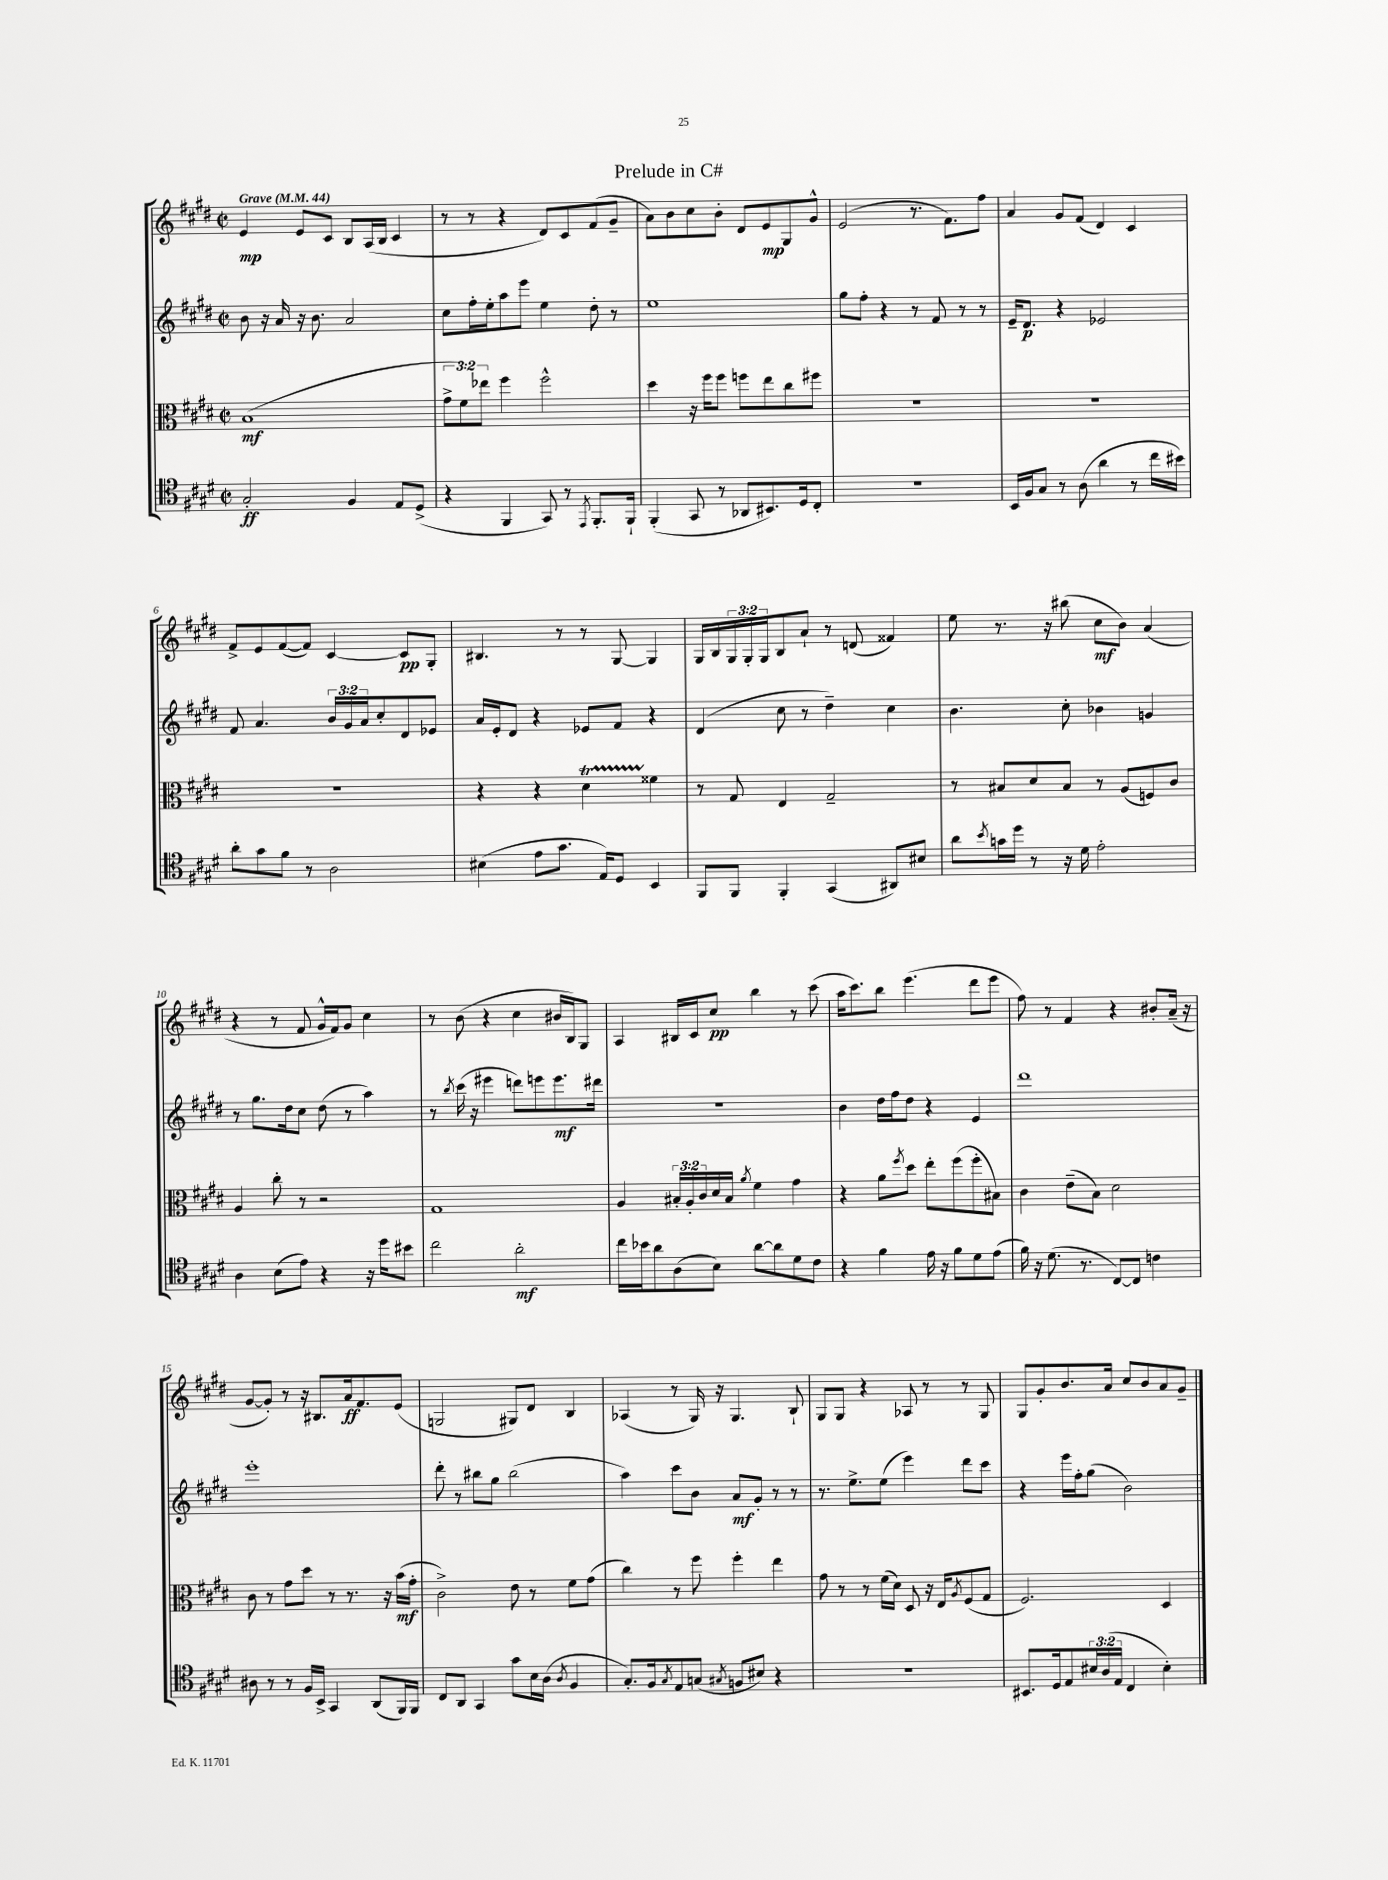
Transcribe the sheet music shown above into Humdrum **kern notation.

**kern	**dynam	**kern	**dynam	**kern	**dynam	**kern	**dynam
*part4	*part4	*part3	*part3	*part2	*part2	*part1	*part1
*staff4	*staff4	*staff3	*staff3	*staff2	*staff2	*staff1	*staff1
*clefC4	*	*clefC3	*	*clefG2	*	*clefG2	*
*k[f#c#g#d#]	*	*k[f#c#g#d#]	*	*k[f#c#g#d#]	*	*k[f#c#g#d#]	*
*M2/2	*	*M2/2	*	*M2/2	*	*M2/2	*
*met(c|)	*	*met(c|)	*	*met(c|)	*	*met(c|)	*
*MM44	*	*MM44	*	*MM44	*	*MM44	*
=1	=1	=1	=1	=1	=1	=1	=1
!	!	!	!	!	!	!LO:TX:a:B:t=Grave	!
2G#'/	ff	(1B	mf	8b\	.	4e/	mp
.	.	.	.	16r	.	.	.
.	.	.	.	16a/	.	.	.
.	.	.	.	16r	.	8e/L	.
.	.	.	.	8.b\	.	.	.
.	.	.	.	.	.	8c#/J	.
4F#/	.	.	.	2a/	.	8B/L	.
.	.	.	.	.	.	(16A/L	.
.	.	.	.	.	.	16B/JJ	.
8E/L	.	.	.	.	.	4c#/	.
(8D#^/J	.	.	.	.	.	.	.
=2	=2	=2	=2	=2	=2	=2	=2
4r	.	12g#^\L	.	8cc#\L	.	8r	.
.	.	12f#\)	.	.	.	.	.
.	.	.	.	16ff#'\L	.	8r	.
.	.	12ee-X\J	.	.	.	.	.
.	.	.	.	16ee'\J	.	.	.
4FF#/	.	4ff#\	.	8aa\	.	4r	.
.	.	.	.	8eee\J	.	.	.
8GG#/)	.	2ff#^^\	.	4ee\	.	8d#/L)	.
8r	.	.	.	.	.	8c#/	.
8qEE/	.	.	.	.	.	.	.
8.FF#'/L	.	.	.	8dd#'\	.	(8f#/	.
.	.	.	.	8r	.	8g#~/J	.
16FF#`/Jk	.	.	.	.	.	.	.
=3	=3	=3	=3	=3	=3	=3	=3
(4FF#'/	.	4dd#\	.	1ee	.	8a\L)	.
.	.	.	.	.	.	8b\	.
8GG#/	.	16r	.	.	.	8cc#\	.
.	.	16ff#\KL	.	.	.	.	.
8r	.	8ff#\J	.	.	.	8b'\J	.
8AA-X/L	.	8ffn\L	.	.	.	8d#/L	.
8.BB#X/)	.	8ee\	.	.	.	8e/	mp
.	.	8cc#\	.	.	.	8G#/	.
16D#/k	.	.	.	.	.	.	.
8C#'/J	.	8ff#X\J	.	.	.	8g#^^/J	.
=4	=4	=4	=4	=4	=4	=4	=4
1r	.	1r	.	8gg#\L	.	(2e/	.
.	.	.	.	8ff#'\J	.	.	.
.	.	.	.	4r	.	.	.
.	.	.	.	8r	.	8.r	.
.	.	.	.	8f#/	.	.	.
.	.	.	.	.	.	8.f#\L)	.
.	.	.	.	8r	.	.	.
.	.	.	.	8r	.	8ff#\J	.
=5	=5	=5	=5	=5	=5	=5	=5
16BB/LL	.	1r	.	16e~/KL	.	4a/	.
16F#/J	.	.	.	8.d#/J	p	.	.
8G#/J	.	.	.	.	.	.	.
8r	.	.	.	4r	.	8g#/L	.
(8A\	.	.	.	.	.	(8f#/J	.
4a\	.	.	.	2e-X/	.	4d#/)	.
8r	.	.	.	.	.	4c#/	.
16cc#\LL	.	.	.	.	.	.	.
16b#X\JJ)	.	.	.	.	.	.	.
!!LO:LB:g=z
=6	=6	=6	=6	=6	=6	=6	=6
8a'\L	.	1r	.	8f#/	.	8f#^/L	.
8g#\	.	.	.	4.a/	.	8e/	.
8f#\J	.	.	.	.	.	([8f#/	.
8r	.	.	.	.	.	8f#/J])	.
2A\	.	.	.	24b/LL	.	[4c#/	.
.	.	.	.	24g#/	.	.	.
.	.	.	.	24a/J	.	.	.
.	.	.	.	8cc#'/	.	.	.
.	.	.	.	8d#/	.	8c#/L]	pp
.	.	.	.	8e-X/J	.	8G#'/J	.
=7	=7	=7	=7	=7	=7	=7	=7
(4B#X\	.	4r	.	16a/LL	.	4.B#X/	.
.	.	.	.	16e'/J	.	.	.
.	.	.	.	8d#/J	.	.	.
8e\L	.	4r	.	4r	.	.	.
8.g#\J	.	.	.	.	.	8r	.
.	.	4d#t\	.	8e-X/L	.	8r	.
16E/KL)	.	.	.	.	.	.	.
8D#/J	.	.	.	8f#/J	.	[8G#/	.
4BB/	.	4f##X\	.	4r	.	4G#/]	.
=8	=8	=8	=8	=8	=8	=8	=8
8FF#/L	.	8r	.	(4d#/	.	16G#/LL	.
.	.	.	.	.	.	16B/	.
8FF#/J	.	8G#/	.	.	.	24G#/	.
.	.	.	.	.	.	24G#'/	.
.	.	.	.	.	.	24G#/J	.
4FF#'/	.	4E/	.	8cc#\	.	8B/	.
.	.	.	.	8r	.	8a`/J	.
(4GG#/	.	2G#~/	.	4dd#~\)	.	8r	.
.	.	.	.	.	.	(8dn/	.
8AA#X/L)	.	.	.	4cc#\	.	4f##X/)	.
8B#X/J	.	.	.	.	.	.	.
=9	=9	=9	=9	=9	=9	=9	=9
8a\L	.	8r	.	4.b\	.	8ee\	.
8qb/	.	.	.	.	.	.	.
16gn\L	.	8B#X/L	.	.	.	8.r	.
16dd#\JJ	.	.	.	.	.	.	.
8r	.	8d#/	.	.	.	.	.
.	.	.	.	.	.	16r	.
16r	.	8B#/J	.	8cc#'\	.	(8bb#X\	.
16d#\	.	.	.	.	.	.	.
2e'\	.	8r	.	4b-X\	.	8cc#\L	mf
.	.	(8A/L	.	.	.	8b\J)	.
.	.	8Fn/)	.	4gn/	.	(4a/	.
.	.	8c#/J	.	.	.	.	.
!!LO:LB:g=z
=10	=10	=10	=10	=10	=10	=10	=10
4A\	.	4A/	.	8r	.	4r	.
.	.	.	.	8.gg#\L	.	.	.
(8B\L	.	8cc#'\	.	.	.	8r	.
.	.	.	.	16dd#\k	.	.	.
8e\J)	.	8r	.	8cc#\J	.	8f#/	.
4r	.	2r	.	(8dd#\	.	16g#^^/LL	.
.	.	.	.	.	.	16f#/J)	.
.	.	.	.	8r	.	8g#/J	.
16r	.	.	.	4aa\)	.	4cc#\	.
16dd#\KL	.	.	.	.	.	.	.
8b#X\J	.	.	.	.	.	.	.
=11	=11	=11	=11	=11	=11	=11	=11
2cc#\	.	1G#	.	8r	.	8r	.
.	.	.	.	8qbb/	.	.	.
.	.	.	.	(16ccc#\	.	(8b\	.
.	.	.	.	16r	.	.	.
.	.	.	.	4eee#X\	.	4r	.
2a'\	mf	.	.	8dddn\L)	.	4cc#\	.
.	.	.	.	8eeen\	.	.	.
.	.	.	.	8.eee\	mf	16b#X/LL	.
.	.	.	.	.	.	16B/J)	.
.	.	.	.	.	.	8G#/J	.
.	.	.	.	16ddd#X\Jk	.	.	.
=12	=12	=12	=12	=12	=12	=12	=12
16cc#\LL	.	4A/	.	1r	.	4A/	.
16b-X\J	.	.	.	.	.	.	.
8a\	.	.	.	.	.	.	.
(8A\	.	24B#X'/LL	.	.	.	16B#X/LL	.
.	.	24A'/	.	.	.	.	.
.	.	.	.	.	.	16c#/J	.
.	.	24c#/	.	.	.	.	.
8B\J)	.	16d#/	.	.	.	8cc#/J	pp
.	.	16B#/JJ	.	.	.	.	.
.	.	8qa/	.	.	.	.	.
[8a\L	.	4f#\	.	.	.	4bb\	.
8a\]	.	.	.	.	.	.	.
8d#\	.	4g#\	.	.	.	8r	.
8c#\J	.	.	.	.	.	(8ccc#\	.
=13	=13	=13	=13	=13	=13	=13	=13
4r	.	4r	.	4b\	.	16aa\KL	.
.	.	.	.	.	.	8.ccc#\)	.
4f#\	.	8a\L	.	16dd#\LL	.	8bb\J	.
.	.	.	.	16ff#\J	.	.	.
.	.	8qff#/	.	.	.	.	.
.	.	8dd#\J	.	8dd#\J	.	(4.eee\	.
16e\	.	8ee'\L	.	4r	.	.	.
16r	.	.	.	.	.	.	.
8f#\L	.	(8ff#\	.	.	.	.	.
8d#\	.	8ff#'\	.	4e/	.	8ddd#\L	.
(8e\J	.	8B#X\J)	.	.	.	8eee\J	.
=14	=14	=14	=14	=14	=14	=14	=14
16f#\)	.	4c#\	.	1ddd#	.	8ff#\)	.
16r	.	.	.	.	.	.	.
(8.d#\	.	.	.	.	.	8r	.
.	.	(8e~\L	.	.	.	4f#/	.
8.r	.	.	.	.	.	.	.
.	.	8B\J)	.	.	.	.	.
[8C#/L)	.	2d#\	.	.	.	4r	.
8C#/J]	.	.	.	.	.	.	.
4cn\	.	.	.	.	.	8b#X'/L	.
.	.	.	.	.	.	(16a~/Jk	.
.	.	.	.	.	.	16r	.
!!LO:LB:g=z
=15	=15	=15	=15	=15	=15	=15	=15
8A#X\	.	8c#\	.	1eee'	.	[8g#/L	.
8r	.	8r	.	.	.	8g#'/J])	.
8r	.	8g#\L	.	.	.	8r	.
16F#/LL	.	8dd#\J	.	.	.	16r	.
16BB^/JJ	.	.	.	.	.	8.B#X/L	.
4GG#/	.	8r	.	.	.	.	.
.	.	8.r	.	.	.	16a/k	ff
.	.	.	.	.	.	8.f#/	.
(8AA/L	.	.	.	.	.	.	.
.	.	16r	.	.	.	.	.
16FF#/L)	.	(16b\LL	mf	.	.	(8e/J	.
16FF#/JJ	.	16g#'\JJ	.	.	.	.	.
=16	=16	=16	=16	=16	=16	=16	=16
8C#/L	.	2c#^\)	.	8ddd#'\	.	2Gn/	.
8AA/J	.	.	.	8r	.	.	.
4GG#/	.	.	.	8bb#X\L	.	.	.
.	.	.	.	8gg#\J	.	.	.
8g#\L	.	8e\	.	(2bb#\	.	8G#X/L)	.
16B\L	.	8r	.	.	.	8d#/J	.
(16A\JJ	.	.	.	.	.	.	.
8qA/	.	.	.	.	.	.	.
4F#/	.	8f#\L	.	.	.	4B/	.
.	.	(8g#\J	.	.	.	.	.
=17	=17	=17	=17	=17	=17	=17	=17
8.G#'/L)	.	4cc#\)	.	4aa\)	.	(4A-X/	.
16F#/k	.	.	.	.	.	.	.
8qG#/	.	.	.	.	.	.	.
8E/	.	8r	.	8ccc#\L	.	8r	.
(8Gn/J	.	8ff#\	.	8b\J	.	16G#/)	.
.	.	.	.	.	.	16r	.
8qG#X/	.	.	.	.	.	.	.
8Fn/L	.	4ff#'\	.	8a/L	mf	4.G#/	.
8B#X/J)	.	.	.	8g#'/J	.	.	.
4r	.	4ee\	.	8r	.	.	.
.	.	.	.	8r	.	8B`/	.
=18	=18	=18	=18	=18	=18	=18	=18
1r	.	8g#\	.	8.r	.	8G#/L	.
.	.	8r	.	.	.	8G#/J	.
.	.	.	.	8.ee^\L	.	.	.
.	.	8r	.	.	.	4r	.
.	.	(16f#\LL	.	(8ee\J	.	.	.
.	.	16d#\JJ)	.	.	.	.	.
.	.	8D#/	.	4eee\)	.	8A-X/	.
.	.	16r	.	.	.	8r	.
.	.	16E/KL	.	.	.	.	.
.	.	8qA/	.	.	.	.	.
.	.	(8F#/	.	8ddd#\L	.	8r	.
.	.	8G#/J	.	8ccc#\J	.	8G#/	.
=19	=19	=19	=19	=19	=19	=19	=19
8.BB#X/L	.	2.F#/)	.	4r	.	8G#/L	.
.	.	.	.	.	.	8g#'/	.
16D#/k	.	.	.	.	.	.	.
8E/	.	.	.	16eee\LL	.	8.b/	.
.	.	.	.	16ff#'\J	.	.	.
24B#X/L	.	.	.	(8gg#\J	.	.	.
(24A/	.	.	.	.	.	.	.
.	.	.	.	.	.	16a/Jk	.
24E/JJ	.	.	.	.	.	.	.
4C#/	.	.	.	2b\)	.	8cc#/L	.
.	.	.	.	.	.	8b/	.
4B#'\)	.	4D#/	.	.	.	8a/	.
.	.	.	.	.	.	8g#~/J	.
==	==	==	==	==	==	==	==
*-	*-	*-	*-	*-	*-	*-	*-
